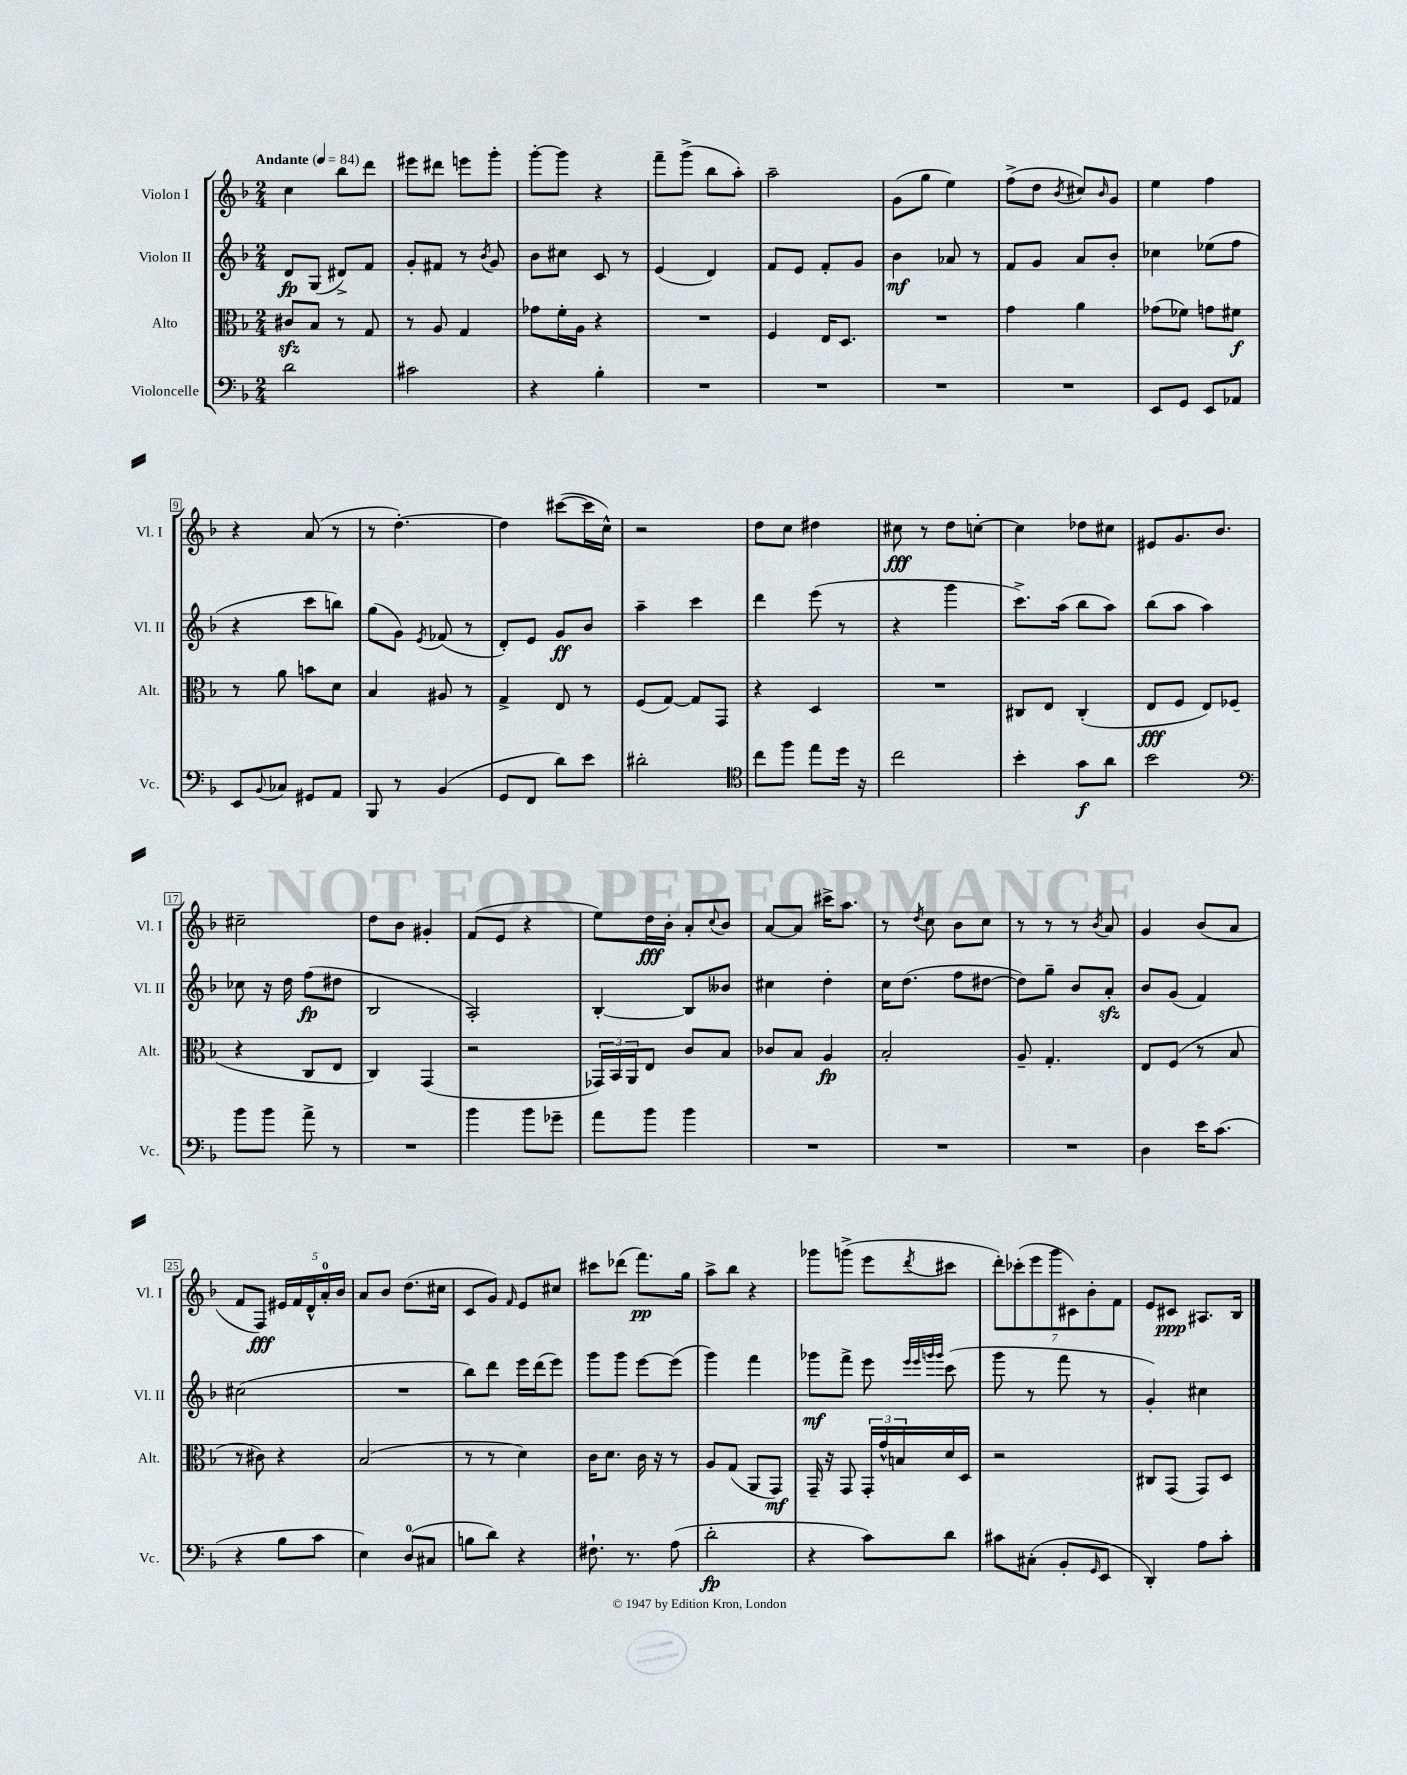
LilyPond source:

<<
\new StaffGroup <<
\new Staff = "s0" \with { instrumentName = "Violon I" shortInstrumentName = "Vl. I" } {
    \clef treble \key f \major \numericTimeSignature \time 2/4 \tempo "Andante" 4 = 84
    c''4 bes''8 d'''8 |
    eis'''8 dis'''8 e'''8 g'''8-. |
    g'''8~-. g'''8 r4 |
    f'''8-- g'''8->( bes''8 a''8-.) |
    a''2-- |
    g'8( g''8 e''4) |
    f''8->( d''8 \acciaccatura { bes'8 } cis''8) \grace { bes'16 } g'8 |
    e''4 f''4 |
    r4 a'8( r8 |
    r8 d''4.~-.) |
    d''4 cis'''8~( cis'''16 c''16-^) |
    r2 |
    d''8 c''8 dis''4 |
    cis''8\fff r8 d''8 c''8~-. |
    c''4 des''8 cis''8 |
    eis'8 g'8. bes'8. |
    cis''2-- |
    d''8 bes'8 gis'4-. |
    f'8( e'8 r4 |
    e''8) d''16\fff bes'16-. a'8-. \appoggiatura { c''8 } bes'8 |
    a'8~ a'8 cis'''16-> a''8. |
    r8 \acciaccatura { d''8 } c''8 bes'8 c''8 |
    r8 r8 r8 \acciaccatura { bes'8 } a'8 |
    g'4 bes'8( a'8 |
    f'8 f8\fff) \tuplet 5/4 { eis'16 f'16 d'16-^ a'16-0-. bes'16 } |
    a'8 bes'8 d''8.( cis''16 |
    c'8 g'8) \grace { f'16 } e'8 cis''8 |
    cis'''8 des'''8( f'''8.\pp) g''16 |
    a''8-> bes''8 r4 |
    ges'''8 g'''8->( e'''8 \acciaccatura { d'''8 } cis'''8 |
    \tuplet 7/4 { d'''8-.) ces'''8-.( e'''8 g'''8 cis'8) bes'8-. f'8 } |
    e'8 cis'8\ppp ais8. bes16 \bar "|." |
}
\new Staff = "s1" \with { instrumentName = "Violon II" shortInstrumentName = "Vl. II" } {
    \clef treble \key f \major \numericTimeSignature \time 2/4
    d'8\fp g8( dis'8->) f'8 |
    g'8-. fis'8 r8 \acciaccatura { bes'8 } g'8 |
    bes'8 cis''8 c'8 r8 |
    e'4( d'4) |
    f'8 e'8 f'8-. g'8 |
    bes'4\mf aes'8 r8 |
    f'8 g'8 a'8 bes'8-. |
    ces''4 ees''8( f''8 |
    r4 c'''8 b''8) |
    g''8( g'8) \acciaccatura { e'8 } fes'8( r8 |
    d'8-.) e'8 g'8\ff bes'8 |
    a''4-- c'''4 |
    d'''4 e'''8( r8 |
    r4 g'''4 |
    c'''8.->) a''16( bes''8 a''8) |
    bes''8( a''8 a''4) |
    ces''8 r16 d''16 f''8\fp( dis''8 |
    bes2 |
    a2-.) |
    bes4~-. bes8 beses'8 |
    cis''4 d''4-. |
    c''16 d''8.( f''8 dis''8~ |
    dis''8) g''8-- bes'8 a'8-.\sfz |
    bes'8 g'8( f'4) |
    cis''2( |
    R2 |
    bes''8) d'''8 e'''16 d'''16( e'''8) |
    g'''8 g'''8 e'''8~ e'''8( |
    g'''4) f'''4 |
    ges'''8\mf f'''8-> e'''8 \grace { e'''32 e'''32 g'''32 g'''32 } c'''8( |
    g'''8 r8 f'''8 r8 |
    g'4-.) cis''4 \bar "|." |
}
\new Staff = "s2" \with { instrumentName = "Alto" shortInstrumentName = "Alt." } {
    \clef alto \key f \major \numericTimeSignature \time 2/4
    cis'8\sfz bes8 r8 g8 |
    r8 a8 g4 |
    ges'8 f'16-. a16 r4 |
    R2 |
    f4 e16 d8. |
    R2 |
    g'4 a'4 |
    ges'8( fes'8) g'8 fis'8\f |
    r8 a'8 b'8 d'8 |
    bes4 ais8 r8 |
    g4-> e8 r8 |
    f8( g8~) g8 g,8 |
    r4 d4 |
    R2 |
    cis8 e8 cis4-.( |
    e8\fff f8 e8) fes8( |
    r4 c8 e8 |
    c4) g,4( |
    r2 |
    \tuplet 3/2 { ges,16) bes,16 a,16 } e8 c'8 bes8 |
    ces'8 bes8 a4\fp |
    bes2-. |
    a8-- g4.-. |
    e8 f8( r8 bes8 |
    r8 cis'8) r4 |
    bes2( |
    r8 r8 d'4) |
    c'16 d'8. c'16 r16 r8 |
    a8 g8( a,8 g,8\mf) |
    g,16-- r16 g,8 \tuplet 3/2 { g,16-. g'16-^ b16 } d'16 d16 |
    r2 |
    cis8 g,8( g,8) d8 \bar "|." |
}
\new Staff = "s3" \with { instrumentName = "Violoncelle" shortInstrumentName = "Vc." } {
    \clef bass \key f \major \numericTimeSignature \time 2/4
    d'2 |
    cis'2 |
    r4 bes4-. |
    R2 |
    R2 |
    R2 |
    R2 |
    e,8 g,8 e,8 aes,8 |
    e,8 \appoggiatura { bes,8 } ces8 gis,8 a,8 |
    bes,,8 r8 bes,4( |
    g,8 f,8 d'8) e'8 |
    dis'2-. |
    \clef tenor c''8 f''8 e''8 d''16 r16 |
    c''2 |
    bes'4-. g'8\f a'8 |
    bes'2 |
    \clef bass bes'8 bes'8 a'8-> r8 |
    R2 |
    bes'4 bes'8 ges'8-- |
    a'8 bes'8 bes'4 |
    R2 |
    R2 |
    R2 |
    d4 e'16 c'8.( |
    r4 bes8 c'8 |
    e4) d8-0( cis8 |
    b8 d'8) r4 |
    fis8.-! r8. a8( |
    d'2-.\fp |
    r4 c'8) d'8 |
    cis'8 cis8-.( bes,8-. \grace { g,16 } e,8 |
    d,4-.) a8 c'8-. \bar "|." |
}
>>
>>
\layout { \context { \Score \override BarNumber.stencil = #(make-stencil-boxer 0.1 0.3 ly:text-interface::print) } }
